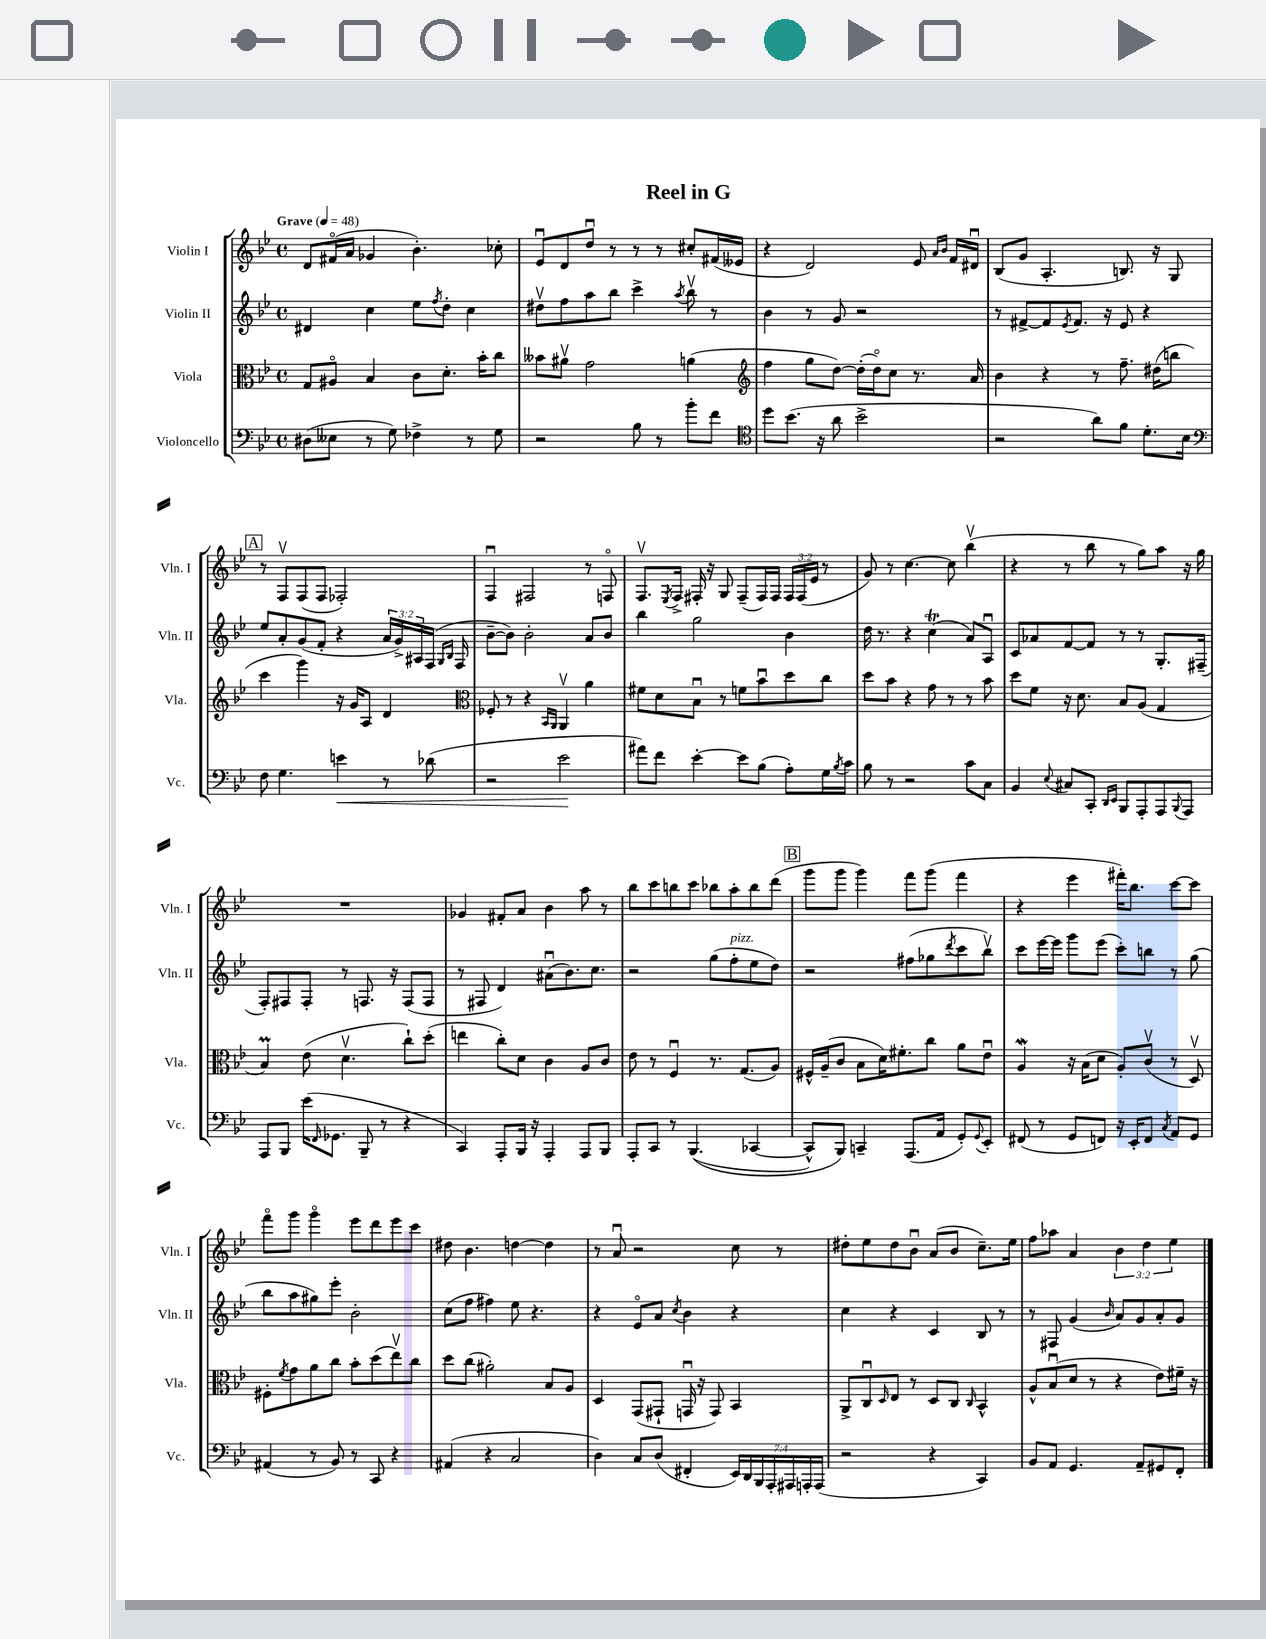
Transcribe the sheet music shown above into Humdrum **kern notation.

**kern	**dynam	**kern	**kern	**kern
*part4	*part4	*part3	*part2	*part1
*staff4	*staff4	*staff3	*staff2	*staff1
*I"Violoncello	*	*I"Viola	*I"Violin II	*I"Violin I
*I'Vc.	*	*I'Vla.	*I'Vln. II	*I'Vln. I
*clefF4	*	*clefC3	*clefG2	*clefG2
*k[b-e-]	*	*k[b-e-]	*k[b-e-]	*k[b-e-]
*M4/4	*	*M4/4	*M4/4	*M4/4
*met(c)	*	*met(c)	*met(c)	*met(c)
*MM48	*	*MM48	*MM48	*MM48
=1	=1	=1	=1	=1
!	!	!	!	!LO:TX:a:B:t=Grave
(8D#X\L	.	8G/L	4d#X/	8d/L
8E--X\J	.	8A#X/J	.	(16f#X/L
.	.	.	.	16a/JJ
8r	.	4B-/	4cc\	4g-X/
8G\)	.	.	.	.
4F-X^\	.	8c\L	8ee-\L	4.b-'\)
.	.	.	8qff/	.
.	.	8.d'\J	8dd'\J	.
8r	.	.	4cc\	.
.	.	16b-'\KL	.	.
8G\	.	8cc\J	.	8cc-X'\
=2	=2	=2	=2	=2
2r	.	8b--X\L	8dd#Xv\L	8e-u/L
.	.	8a#Xv\J	8ff\	8d/
.	.	2g\	8aa\	8ddu/J
.	.	.	8bb-\J	8r
8B-\	.	.	4ccc^\	8r
8r	.	.	.	8r
.	.	.	8qaa/	.
8b-'\L	.	(4an\	8bb-v\	8cc#X'/L
8f\J	.	.	8r	(16f#X/L
.	.	.	.	16e--X/JJ
=3	=3	=3	=3	=3
*clefC4	*	*clefG2	*	*
8dd\L	.	4ff\	4b-\	4r
(8.b-\J	.	.	.	.
.	.	8gg\L	8r	2d/)
16r	.	.	.	.
8a\	.	[8dd\J)	8g/	.
2b-^\	.	(16dd'\LL]	2r	.
.	.	16dd\J)	.	.
.	.	8cc\J	.	.
.	.	8.r	.	8e-/
.	.	.	.	16qqa/LL
.	.	.	.	16qqb-/JJ
.	.	.	.	16f/LL
.	.	16a/	.	16d#Xu/JJ
=4	=4	=4	=4	=4
2r	.	4b-\	8r	(8B-/L
.	.	.	[8f#X^/L	8g/J
.	.	4r	8f#/]	4.A'/
.	.	.	8qe-/	.
.	.	.	8.f#/J	.
8a\L)	.	8r	.	.
.	.	.	16r	.
8f\J	.	8.ff~\	8e-/	8.Bn/)
8.d'\L	.	.	4r	.
.	.	(16dd#X\KL	.	16r
.	.	8bbn\J	.	8G/
16B-\Jk	.	.	.	.
!!LO:LB:g=z
!!LO:REH:place=s1:t=A
=5	=5	=5	=5	=5
*clefF4	*	*	*	*
8F\	.	4ccc\	8ee-/L	8r
4.G\	.	.	8a'/	8Fv/L
.	.	4ggg\)	(8g/	(8F/
.	.	.	8f'/J	8F/J
!	!LO:HP:b	!	!	!
4en\	<	16r	4r	2F-X'/)
.	.	16g/KL	.	.
.	.	8A/J	.	.
8r	.	4d/	24a/LL	.
.	.	.	24g^/)	.
.	.	.	24A#X/	.
(8d-X\	.	.	(16F/JJ	.
.	.	.	16qqG/LL	.
.	.	.	16qqB-/JJ	.
.	.	.	16F/	.
=6	=6	=6	=6	=6
*	*	*clefC3	*	*
2r	.	8F-X'/	[8b-~\L	4Fu/
.	.	8r	8b-\J])	.
.	.	4r	2b-'\	2F#X/
.	.	16qqBB-/LL	.	.
.	.	16qqAA/JJ	.	.
2e-\	.	4AAv/	.	.
.	.	4a\	8a/L	8r
.	.	.	8b-/J	8Fn/
.	[	.	.	.
=7	=7	=7	=7	=7
8a#X\L)	.	8f#X\L	4bb-\	8.Fv/L
8f\J	.	8d\	.	.
.	.	.	.	8qE-/
.	.	.	.	16F^/Jk
[4e-'\	.	8B-u\J	2gg\	16F#X'/
.	.	.	.	16r
.	.	8r	.	8G/
8e-\L]	.	8fn\L	.	(8F#~/L
(8B-\J	.	8b-u\	.	16F#/L)
.	.	.	.	16F#/JJ
8A'\L)	.	8dd\	4b-\	24F#/LL
.	.	.	.	(24F#/
.	.	.	.	24e-/JJ
16G\L	.	8cc\J	.	8r
8qB-/	.	.	.	.
16c\JJ	.	.	.	.
=8	=8	=8	=8	=8
8B-\	.	8dd\L	16dd\	8g/)
.	.	.	8.r	.
8r	.	8b-\J	.	8r
2r	.	4r	4r	[4.cc\
.	.	8g\	(4ccT\	.
.	.	8r	.	8cc\]
8c\L	.	8r	8a/L)	(4bb-v\
8C\J	.	8b-\	8Au/J	.
=9	=9	=9	=9	=9
4BB-/	.	8dd\L	8c/L	4r
.	.	8f\J	8a-X/	.
8qqE-/	.	.	.	.
8C#X/L	.	16r	[8f/	8r
.	.	8.d\	.	.
8CC'/J	.	.	8f/J]	8bb-\
16qqDD/LL	.	.	.	.
16qqEE-/JJ	.	.	.	.
8BBB-/L	.	8B-/L	8r	8r
8AAA'/	.	(8A/J	8r	8gg\L)
8AAA/	.	4G/	8.G'/L	8aa\J
8qqBBB-/	.	.	.	.
8AAA/J	.	.	.	16r
.	.	.	(16F#X~/Jk	16gg\
!!LO:LB:g=z
=10	=10	=10	=10	=10
8AAA/L	.	4B-M/)	8F'/L)	1r
8BBB-/J	.	.	8F#X/	.
(16e-\KL	.	(8e-\	8F#'/J	.
16qqFF/	.	.	.	.
8.GG-X\J	.	.	.	.
.	.	4.dv\	8r	.
8BBB-~/	.	.	8.Fn/	.
8r	.	.	.	.
.	.	.	16r	.
4r	.	8cc`\L)	(8F/L	.
.	.	(8dd'\J	8F/J	.
=11	=11	=11	=11	=11
4CC/)	.	4een\	8r	4g-X/
.	.	.	8F#X/	.
8AAA'/L	.	8cc'\L)	4d/)	8f#X'/L
16BBB-/Jk	.	8d\J	.	8a/J
16r	.	.	.	.
4AAA'/	.	4c\	(8a#Xu\L	4b-\
.	.	.	8.b-\)	.
8AAA/L	.	8A/L	.	8aa\
.	.	.	8.cc\J	.
8BBB-/J	.	8c/J	.	8r
=12	=12	=12	=12	=12
8AAA'/L	.	8e-\	2r	8bb-\L
8CC/J	.	8r	.	8ccc\
8r	.	4Fu/	.	8bbn\
((4.BBB-/	.	.	.	8ccc\J
.	.	8.r	(8gg\L	8bb-X\L
!	!	!	!LO:TX:a:i:t=pizz.	!
.	.	.	8ff'\	8aa'\
.	.	(8.G/L	.	.
[4CC-X/	.	.	8ee-\	8bb-\
.	.	8A/J)	8dd\J)	(8ddd\J
!!LO:REH:place=s1:t=B
=13	=13	=13	=13	=13
8CC-^^/L])	.	16F#X^^/LL	2r	8ggg\L
.	.	(16A~/J	.	.
8BBB-/J)	.	8c/J	.	8ggg\J
4CCn~/	.	8B-\L	.	4ggg\)
.	.	16d\K)	.	.
.	.	8.f#X'\	.	.
(8.AAA/L	.	.	(8ff#X\L	8fff\L
.	.	8cc\J	8gg-X\	(8ggg\J
16AA/Jk	.	.	.	.
.	.	.	8qddd/	.
8GG'/L)	.	8a\L	8ccc\	4fff\
8qqGG/	.	.	.	.
8EE-'/J	.	8e-u\J	8bb-v\J)	.
=14	=14	=14	=14	=14
(8FF#X/	.	4AW/	8ccc\L	4r
8r	.	.	[16eee-\L	.
.	.	.	16eee-\JJ]	.
8GG/L	.	16r	8ggg\L	4eee-\
.	.	(16B-\KL	.	.
8FFn/J)	.	8d\J	(8eee-\J	.
16r	.	8A'/L)	8ccc'\L)	16fff#X'\KL)
16EE-'/KL	.	.	.	8.bb-\J
8FF/J	.	(8cv/J	8bbn\J	.
8qC/	.	.	.	.
8AA/L	.	8r	8r	[8ccc\L
8GG/J	.	8Dv/)	(8gg\	8ccc\J]
!!LO:LB:g=z
=15	=15	=15	=15	=15
(4AA#X/	.	8F#X'\L	8bb-\L	8fff\L
.	.	8qf/	.	.
.	.	8g\	8aa\	8ggg\J
8r	.	8a\	8gg#X\)	4ggg\
8BB-/)	.	8cc\J	8eee-'\J	.
8r	.	8b-'\L	2b-'\	8eee-\L
8CC/	.	(8dd\	.	8ddd\
4r	.	8ee-v\)	.	8eee-\
.	.	8cc\J	.	8ccc\J
=16	=16	=16	=16	=16
(4AA#X/	.	8dd\L	(8cc\L	8dd#X\
.	.	(8cc\J	8ff\J	4.b-\
4r	.	2a#X'\)	4ff#X\)	.
2C/	.	.	8ee-\	[4ddn\
.	.	.	4.r	.
.	.	8B-/L	.	4dd\]
.	.	8A/J	.	.
=17	=17	=17	=17	=17
4D\)	.	4D/	4r	8r
.	.	.	.	8au/
8C/L	.	(8GG/L	8e-/L	2r
(8D/J	.	8GG#X`/J	8a/J	.
.	.	.	8qcc/	.
4FF#X'/	.	16GGnu/	4b-\	.
.	.	16r	.	.
.	.	8GG/)	.	.
28EE-/LL)	.	4BB-/	4r	8cc\
28DD/	.	.	.	.
28BBB-/	.	.	.	.
28AAA'/	.	.	.	.
.	.	.	.	8r
28AAA#X/	.	.	.	.
28AAAn'/	.	.	.	.
(28AAA/JJ	.	.	.	.
=18	=18	=18	=18	=18
2r	.	8AA^/L	4cc\	8dd#X'\L
.	.	8Cu/	.	8ee-\
.	.	16qqD/	.	.
.	.	8E-/J	4r	8dd#\
.	.	8r	.	8b-u\J
4r	.	8D/L	4c/	(8a/L
.	.	8C/J	.	8b-/J
.	.	16qqC/	.	.
4CC/)	.	4BB-^^/	8B-/	8.cc~\L)
.	.	.	8r	.
.	.	.	.	16ee-\Jk
=19	=19	=19	=19	=19
8BB-/L	.	8A^^/L	8r	8ff\L
8AA/J	.	(8B-u/	8F#X/	8aa-X\J
4.GG/	.	8d/J	(4g/	4a/
.	.	8r	.	.
.	.	.	16qqb-/	.
.	.	4r	8a/L)	6b-\
8AA~/L	.	.	8g/	.
.	.	.	.	6dd\
8GG#X/	.	8e-\L)	8a'/	.
.	.	.	.	6ee-\
8FF'/J	.	16f#X~\Jk	8g/J	.
.	.	16r	.	.
==	==	==	==	==
*-	*-	*-	*-	*-
